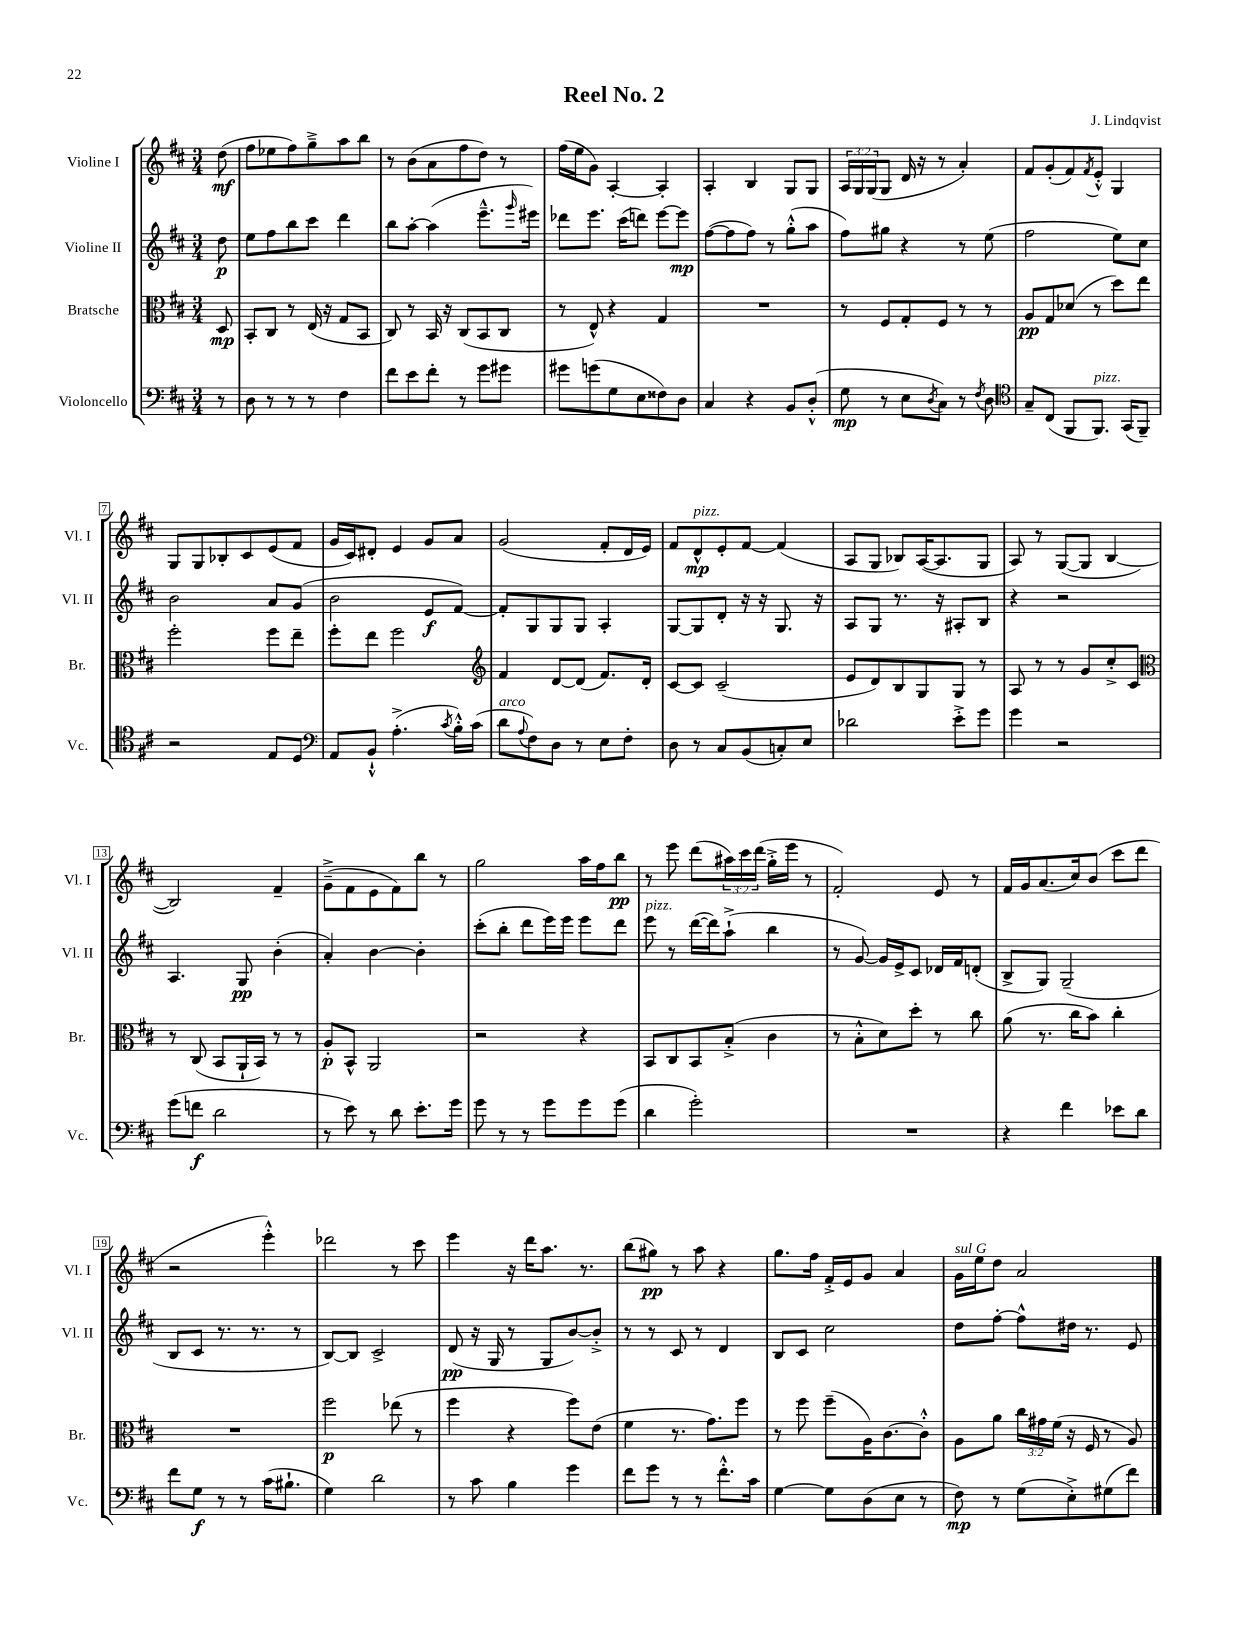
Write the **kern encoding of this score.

**kern	**kern	**kern	**kern
*staff4	*staff3	*staff2	*staff1
*clefF4	*clefC3	*clefG2	*clefG2
*k[f#c#]	*k[f#c#]	*k[f#c#]	*k[f#c#]
*M3/4	*M3/4	*M3/4	*M3/4
8r	8D	8dd	(8dd
=	=	=	=
8D	8BB'	8ee	8ff#
8r	8C#	8ff#	8ee-
8r	8r	8bb	8ff#)
8r	(16E	8ccc#	8gg~^
.	16r	.	.
4F#	8G	4ddd	8aa
.	8BB	.	8bb
=	=	=	=
8f#	8C#)	8bb	8r
8e	8r	[8aa'	(8b
8f#'	16BB	(4aa]	8a
.	16r	.	.
8r	(8C#	.	8ff#
8g	8BB	8.eee~^^	8dd)
8g#	8C#	.	8r
.	.	16qqggg	.
.	.	16eee#)	.
=	=	=	=
8g#	8r	8ddd-	(16ff#
.	.	.	16ee
(8g	8E^^)	8.eee	8g)
8G	4r	.	[4A'
.	.	(16ccc#	.
8E	.	8ddd)	.
8F##)	4G	[8eee	4A']
8D	.	8eee]	.
=	=	=	=
4C#	2.r	([8ff#	4A'
.	.	8ff#]	.
4r	.	8ff#)	4B
.	.	8r	.
8BB	.	(8gg'^^	8G
(8D'^^	.	8aa	8G
=	=	=	=
8G	8r	8ff#)	24A
.	.	.	24G
.	.	.	(24G
8r	8F#	8gg#	8G
8E	8G'	4r	16d
.	.	.	16r
8qD	.	.	.
8C#)	8F#	.	8r
8r	8r	8r	4a')
8qF#	.	.	.
8D	8r	(8ee	.
=	=	=	=
*clefC4	*	*	*
8G~	8A	2ff#	8f#
(8C#	8G	.	(8g'
8FF#	(8d-	.	8f#)
.	.	.	8qf#
8.FF#)	8r	.	8e'^^
.	8dd)	8ee)	4G
(16GG	.	.	.
8FF#~)	8ee	8cc#	.
=	=	=	=
2r	2ff#'	2b	8G
.	.	.	8G
.	.	.	8B-'
.	.	.	8c#
8E	8ff#	8a	(8e
8D	8ee~	(8g	8f#
=	=	=	=
*clefF4	*	*	*
8AA	8ff#'	2b	16g
.	.	.	16c#)
8BB`^^	8ee	.	8d#'
(4.A'^	2ff#	.	4e
.	.	8e	8g
8qc#	.	.	.
16B'^^)	.	[8f#)	8a
(16c#	.	.	.
=	=	=	=
*	*clefG2	*	*
8d	4f#	8f#']	(2g
8qqA	.	.	.
8F#)	.	8G	.
8D	[8d	8G	.
8r	(8d]	8G	.
8E	8.f#)	4A'	8f#'
8F#'	.	.	16d
.	16d'	.	16e)
=	=	=	=
8D	[8c#	[8G	8f#
8r	8c#]	8G]	8d^^
8C#	(2c#~	8d'	8e'
(8BB	.	16r	[8f#
.	.	16r	.
8C')	.	8.G	(4f#]
8E	.	.	.
.	.	16r	.
=	=	=	=
2d-	8e	8A	8A
.	8d)	8G	8G
.	8B	8.r	8B-)
.	8G	.	([16A
.	.	16r	8.A]
8e'^	8G	8A#'	.
8g	8r	8B	8G
=	=	=	=
4g	8A	4r	8A)
.	8r	.	8r
2r	8r	2r	([8G
.	8g	.	8G]
.	8cc#'^	.	[4B
.	8c#	.	.
=	=	=	=
*	*clefC3	*	*
(8g	8r	4.A	2B])
8f	(8C#	.	.
2d	8BB	.	.
.	16AA`	8G	.
.	16BB)	.	.
.	8r	(4b'	4f#~
.	8r	.	.
=	=	=	=
8r	8A'	4a')	(8g~^
8e)	8BB^^	.	8f#
8r	2AA	[4b	8e
8d	.	.	8f#)
8.e'	.	4b']	8bb
.	.	.	8r
16g	.	.	.
=	=	=	=
8g	2r	(8ccc#'	2gg
8r	.	8bb'	.
8r	.	8ddd	.
8g	.	16eee)	.
.	.	16eee	.
8g	4r	8eee	16aa
.	.	.	16ff#
(8g	.	8ddd	8bb
=	=	=	=
4d	8BB	8eee	8r
.	8C#	8r	8eee
2g')	8BB	([16ddd	(8ddd
.	.	16ddd])	.
.	(8B'^	(8aa`^	24aa#)
.	.	.	24ccc#
.	.	.	(24ddd
.	4c#	4bb	16gg'^
.	.	.	16eee
.	.	.	8r
=	=	=	=
2.r	8r	8r	2f#')
.	8B'^^	[8g)	.
.	8d)	16g]	.
.	.	16e^	.
.	8dd'	8c#	.
.	8r	16d-	8e
.	.	16f#	.
.	8cc#	(8d'	8r
=	=	=	=
4r	(8a	8B^	16f#
.	.	.	16g
.	8.r	8G)	(8.a
4f#	.	(2G~	.
.	16cc#	.	16cc#)
.	8b)	.	(8b
8e-	4cc#'	.	8ccc#
8d	.	.	8ddd
=	=	=	=
8f#	2.r	8B	2r
8G	.	8c#	.
8r	.	8.r	.
8r	.	.	.
.	.	8.r	.
(16c#	.	.	4eee'^^)
8.B#`	.	.	.
.	.	8r	.
=	=	=	=
4G)	2ff#	[8B)	2ddd-
.	.	8B]	.
2d	.	2c#^	.
.	(8ee-	.	8r
.	8r	.	8ccc#
=	=	=	=
8r	4ff#	(8d	4eee
8c#	.	16r	.
.	.	16G	.
4B	4r	8r	16r
.	.	.	16ddd
.	.	8G	8.aa
4g	8ff#)	[8b)	.
.	.	.	8.r
.	(8e	8b'^]	.
=	=	=	=
8f#	4f#	8r	(8bb
8g	.	8r	8gg#)
8r	8.r	8c#	8r
8r	.	8r	8aa
.	8.g)	.	.
8.f#'^^	.	4d	4r
.	8ff#	.	.
16c#	.	.	.
=	=	=	=
[4G	8r	8B	8.gg
.	8ff#	8c#	.
.	.	.	16ff#
8G]	(8ff#~	2cc#	16f#'^
.	.	.	16e
(8D	16A)	.	8g
.	[8.c#	.	.
8E	.	.	4a
8r	8c#'^^]	.	.
=	=	=	=
8F#)	8A	8dd	16g
.	.	.	16ee
8r	8a	[8ff#'	8dd
(8G	24cc#	8ff#^^]	2a
.	24g#	.	.
.	(24f#	.	.
8E'^)	16r	16dd#	.
.	16F#	8.r	.
(8G#	8r	.	.
8f#)	8A)	8e	.
==	==	==	==
*-	*-	*-	*-
